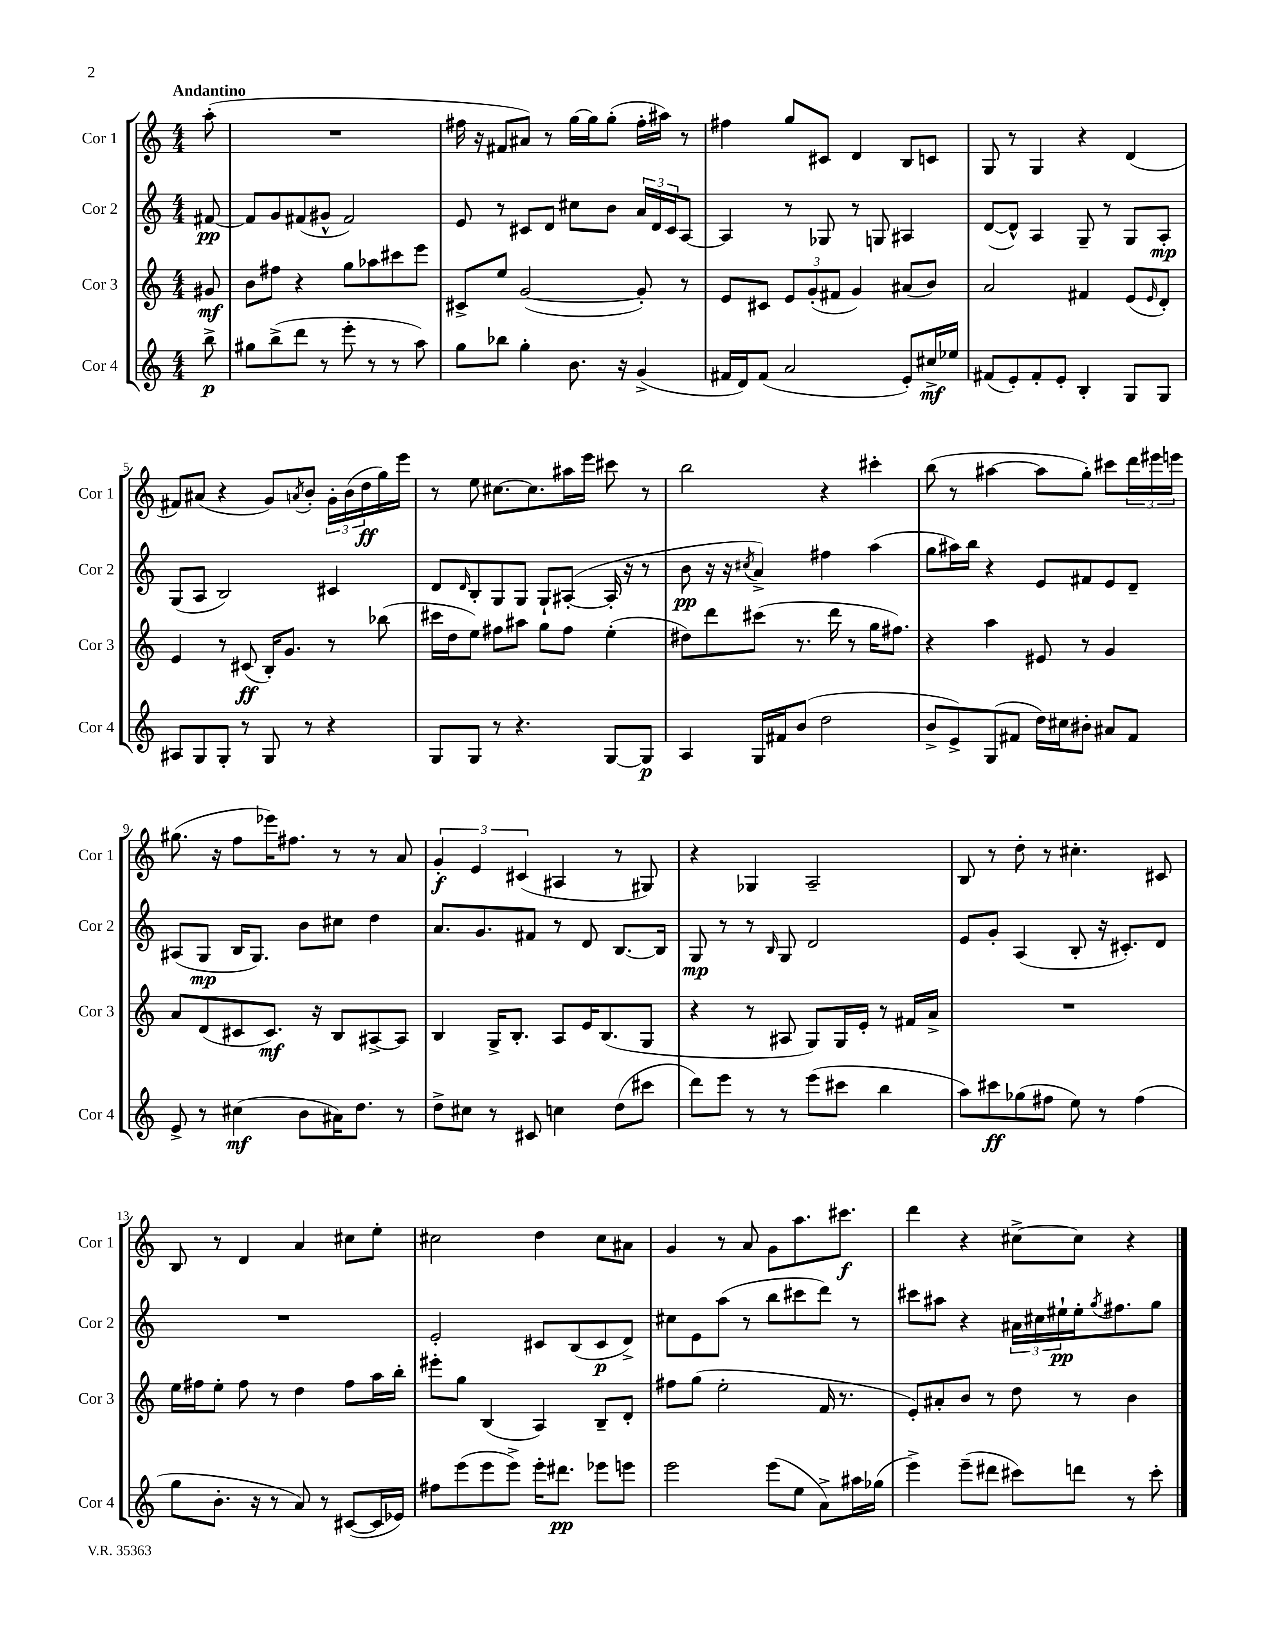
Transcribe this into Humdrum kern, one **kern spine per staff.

**kern	**kern	**kern	**kern
*staff4	*staff3	*staff2	*staff1
*clefG2	*clefG2	*clefG2	*clefG2
*k[]	*k[]	*k[]	*k[]
*M4/4	*M4/4	*M4/4	*M4/4
8bb^	8g#	[8f#	(8aa'
=	=	=	=
8gg#	8b	8f#]	1r
(8bb^	8ff#	8g	.
8ddd	4r	(8f#	.
8r	.	8g#^^	.
8eee'	8gg	2f#)	.
8r	8aa-	.	.
8r	8ccc#	.	.
8aa)	8eee	.	.
=	=	=	=
8gg	8c#^	8e	16ff#
.	.	.	16r
8bb-	8ee	8r	8f#
4gg'	([2g	8c#	8a#)
.	.	8d	8r
8.b	.	8cc#	[16gg
.	.	.	16gg]
.	.	8b	(8gg'
16r	.	.	.
(4g^	8g'])	24a	16ff#'
.	.	24d	.
.	.	.	16aa#)
.	.	24c#	.
.	8r	[8A	8r
=	=	=	=
16f#	8e	4A]	4ff#
16d)	.	.	.
(8f#	8c#	.	.
2a	12e	8r	8gg
.	(12g'	.	.
.	.	8G-	8c#
.	12f#	.	.
.	4g)	8r	4d
.	.	8G	.
8e')	(8a#	4A#	8B
16cc#^	8b)	.	8c
16ee-	.	.	.
=	=	=	=
(8f#	2a	([8d	8G
8e')	.	8d^^])	8r
8f#'	.	4A	4G
8e'	.	.	.
4B'	4f#	8G~	4r
.	.	8r	.
8G	(8e	8G	(4d
.	16qqe	.	.
8G	8d')	8A'	.
=	=	=	=
8A#	4e	(8G	8f#)
8G	.	8A	(8a#
8G'	8r	2B)	4r
8r	(8c#	.	.
8G	16B')	.	8g)
.	8.g	.	.
.	.	.	8qa
8r	.	.	8b'
4r	8r	4c#	24g'
.	.	.	(24b
.	.	.	24dd
.	(8bb-	.	16gg)
.	.	.	16eee
=	=	=	=
8G	16ccc#	8d	8r
.	16dd	.	.
.	.	16qqd	.
8G	8ee)	8B'	8ee
8r	8ff#	8G	[8.cc#
4.r	8aa#	8G	.
.	.	.	8.cc#]
.	8gg	8G`	.
.	8ff#	([8A#'	16aa#
.	.	.	16eee
[8G	(4ee'	16A#']	8ccc#
.	.	16r	.
8G]	.	8r	8r
=	=	=	=
4A	8dd#)	8b	2bb
.	8ddd	16r	.
.	.	16r	.
.	.	8qcc#	.
16G	(8ccc#	4a^)	.
16f#	.	.	.
(8b	8.r	.	.
2dd	.	4ff#	4r
.	16ddd	.	.
.	8r	.	.
.	16gg	(4aa	4ccc#'
.	8.ff#)	.	.
=	=	=	=
8b^	4r	8gg	(8bb
8e^)	.	16aa#)	8r
.	.	16bb	.
(8G	4aa	4r	[4aa#
8f#	.	.	.
16dd)	8e#	8e	8aa#]
16cc#	.	.	.
8b#'	8r	8f#	8gg')
8a#	4g	8e	8ccc#
8f#	.	8d~	24ddd
.	.	.	24eee#
.	.	.	24eee
=	=	=	=
8e^	8a	(8A#	(8.gg#
8r	(8d	8G	.
.	.	.	16r
(4cc#	8c#	16B	8ff
.	.	8.G)	.
.	8.c#)	.	16eee-)
.	.	.	8.ff#
8b	.	8b	.
.	16r	.	.
16a#)	8B	8cc#	8r
8.dd	.	.	.
.	[8A#^	4dd	8r
8r	8A#]	.	8a
=	=	=	=
8dd^	4B	8.a	6g'
8cc#	.	.	.
.	.	.	6e
.	.	8.g	.
8r	16G^	.	.
.	8.B'	.	.
.	.	.	(6c#
8c#	.	8f#	.
4cc	8A	8r	4A#
.	16e	8d	.
.	(8.B	.	.
(8dd	.	[8.B	8r
8ccc#	8G	.	8G#)
.	.	16B]	.
=	=	=	=
8ddd)	4r	8G	4r
8eee	.	8r	.
8r	8r	8r	4G-
.	.	16qqB	.
8r	8A#	8G	.
(8eee	8G)	2d	2A~
8ccc#	16G	.	.
.	16e'	.	.
4bb	8r	.	.
.	16f#	.	.
.	16a^	.	.
=	=	=	=
8aa)	1r	8e	8B
8ccc#	.	8g'	8r
(8gg-	.	(4A	8dd'
8ff#	.	.	8r
8ee)	.	8B'	4.cc#'
8r	.	16r	.
.	.	8.c#')	.
(4ff#	.	.	.
.	.	8d	8c#
=	=	=	=
8gg	16ee	1r	8B
.	16ff#	.	.
8.b'	8ee'	.	8r
.	8ff#	.	4d
16r	.	.	.
8r	8r	.	.
8a)	4dd	.	4a
8r	.	.	.
([8c#	8ff#	.	8cc#
16c#]	16aa	.	8ee'
16e-)	16bb'	.	.
=	=	=	=
8ff#	8eee#'	2e'	2cc#
(8eee	8gg	.	.
8eee	(4B	.	.
8eee^)	.	.	.
16eee'	4A)	8c#	4dd
8.ddd#	.	.	.
.	.	(8B	.
8eee-	8B~	8c#	8cc#
8eee	8d'	8d^)	8a#
=	=	=	=
2eee	8ff#	8cc#	4g
.	(8gg	8e	.
.	2ee'	(8aa	8r
.	.	8r	8a
(8eee	.	8bb	8g
8ee	.	8ccc#	8.aa
8a^)	16f	8ddd)	.
.	8.r	.	8.ccc#
16aa#	.	8r	.
(16gg-	.	.	.
=	=	=	=
4eee^)	8e')	8ccc#	4ddd
.	8a#'	8aa#	.
(8eee~	8b	4r	4r
8ddd#	8r	.	.
8ccc#)	8dd	24a#	[8cc#^
.	.	24cc#	.
.	.	24ee#`	.
8ddd	8r	16ee#'	8cc#]
.	.	8qgg	.
.	.	8.ff#	.
8r	4b	.	4r
8ccc#'	.	8gg	.
==	==	==	==
*-	*-	*-	*-
